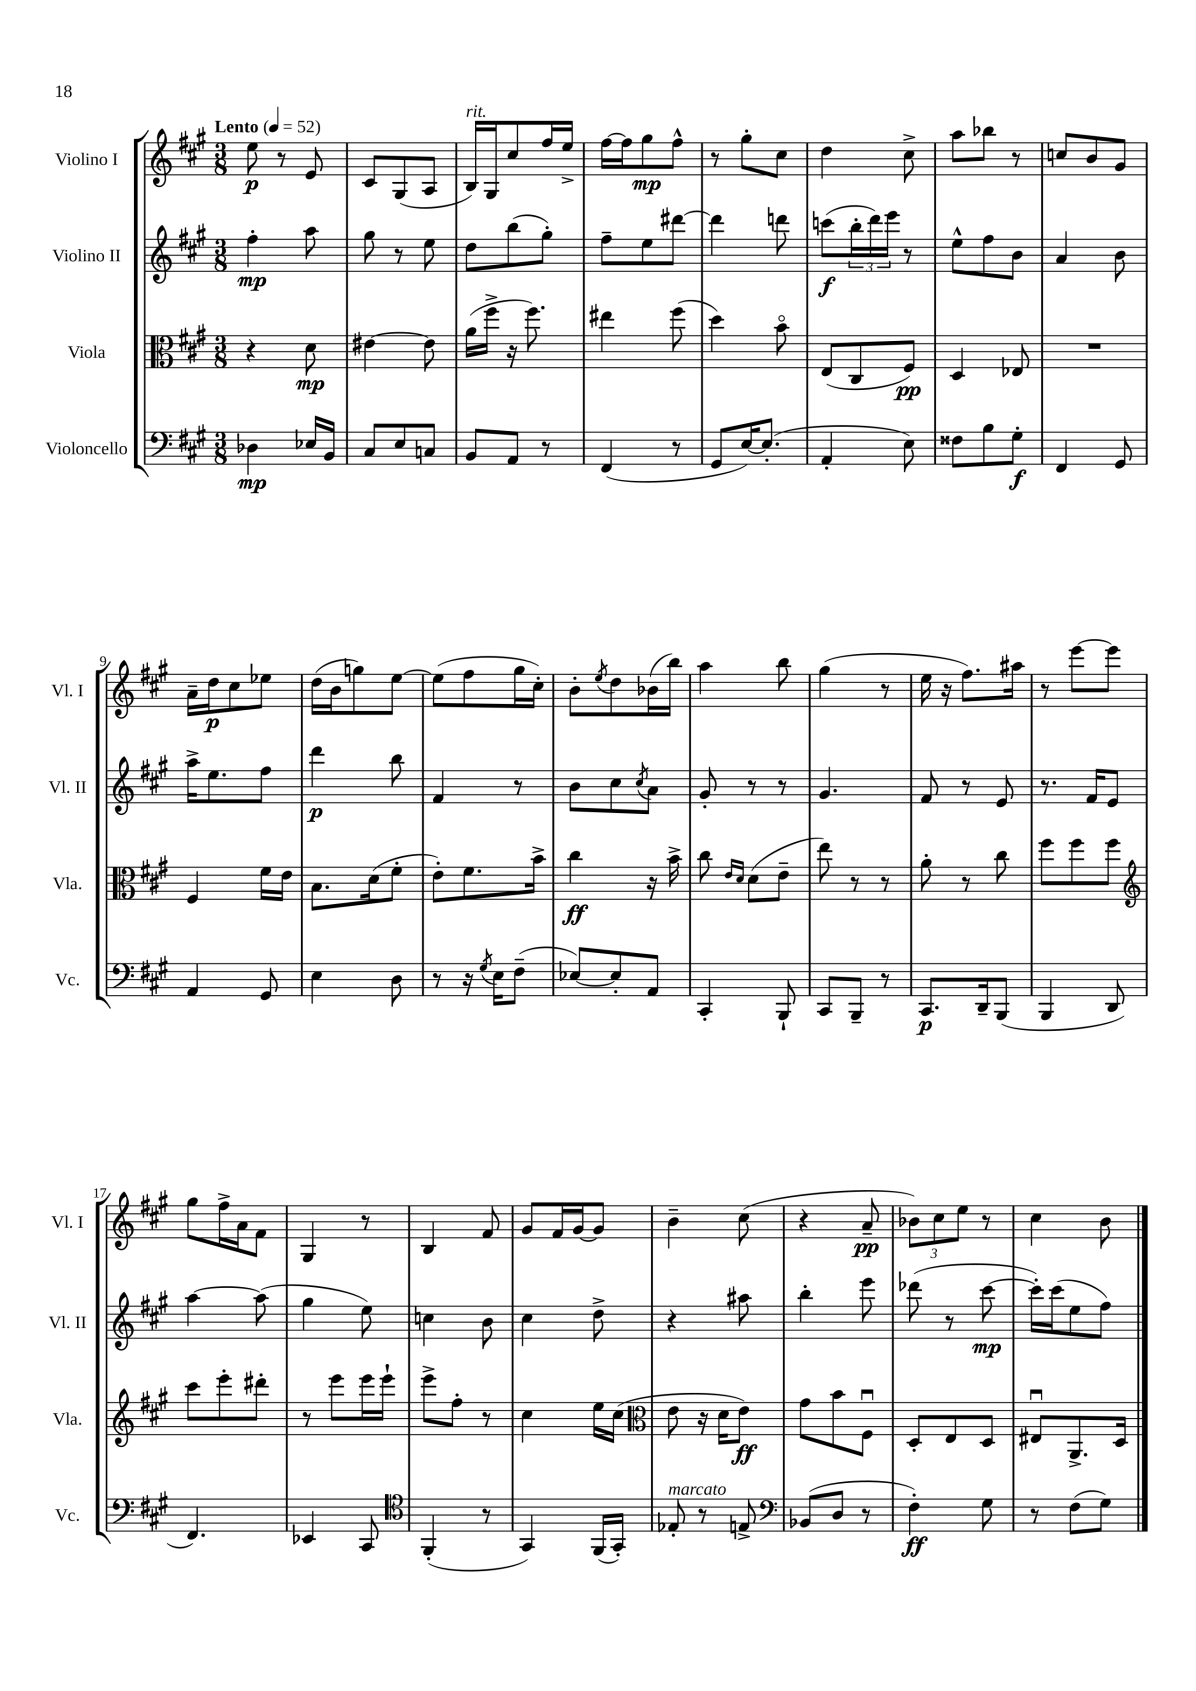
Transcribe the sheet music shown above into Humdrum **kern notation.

**kern	**dynam	**kern	**dynam	**kern	**dynam	**kern	**dynam
*part4	*part4	*part3	*part3	*part2	*part2	*part1	*part1
*staff4	*staff4	*staff3	*staff3	*staff2	*staff2	*staff1	*staff1
*I"Violoncello	*	*I"Viola	*	*I"Violino II	*	*I"Violino I	*
*I'Vc.	*	*I'Vla.	*	*I'Vl. II	*	*I'Vl. I	*
*clefF4	*	*clefC3	*	*clefG2	*	*clefG2	*
*k[f#c#g#]	*	*k[f#c#g#]	*	*k[f#c#g#]	*	*k[f#c#g#]	*
*M3/8	*	*M3/8	*	*M3/8	*	*M3/8	*
*MM52	*	*MM52	*	*MM52	*	*MM52	*
=1	=1	=1	=1	=1	=1	=1	=1
!	!	!	!	!	!	!LO:TX:a:B:t=Lento	!
4D-X\	mp	4r	.	4ff#'\	mp	8ee\	p
.	.	.	.	.	.	8r	.
16E-X/LL	.	8d\	mp	8aa\	.	8e/	.
16BB/JJ	.	.	.	.	.	.	.
=2	=2	=2	=2	=2	=2	=2	=2
8C#/L	.	[4e#X\	.	8gg#\	.	8c#/L	.
8E/	.	.	.	8r	.	(8G#/	.
8Cn/J	.	8e#\]	.	8ee\	.	8A/J	.
=3	=3	=3	=3	=3	=3	=3	=3
!	!	!	!	!	!	!LO:TX:a:i:t=rit.	!
8BB/L	.	(16a\LL	.	8dd\L	.	16B/LL)	.
.	.	16ff#^\JJ	.	.	.	16G#/J	.
8AA/J	.	16r	.	(8bb\	.	8cc#/	.
.	.	8.ff#\)	.	.	.	.	.
8r	.	.	.	8gg#'\J)	.	16ff#/L	.
.	.	.	.	.	.	16ee^/JJ	.
=4	=4	=4	=4	=4	=4	=4	=4
(4FF#/	.	4ee#X\	.	8ff#~\L	.	[16ff#\LL	.
.	.	.	.	.	.	16ff#\J]	.
.	.	.	.	8ee\	.	8gg#\	mp
8r	.	(8ff#\	.	[8ddd#X\J	.	8ff#^^\J	.
=5	=5	=5	=5	=5	=5	=5	=5
8GG#/L	.	4dd\)	.	4ddd#\]	.	8r	.
[16E/K)	.	.	.	.	.	8gg#'\L	.
(8.E'/J]	.	.	.	.	.	.	.
.	.	8b\	.	8dddn\	.	8cc#\J	.
=6	=6	=6	=6	=6	=6	=6	=6
4AA'/	.	(8E/L	.	(8cccn\L	f	4dd\	.
.	.	8C#/	.	24bb'\L	.	.	.
.	.	.	.	24ddd\)	.	.	.
.	.	.	.	24eee\JJ	.	.	.
8E\)	.	8F#/J)	pp	8r	.	8cc#^\	.
=7	=7	=7	=7	=7	=7	=7	=7
8F##X\L	.	4D/	.	8ee^^\L	.	8aa\L	.
8B\	.	.	.	8ff#\	.	8bb-X\J	.
8G#'\J	f	8E-X/	.	8b\J	.	8r	.
=8	=8	=8	=8	=8	=8	=8	=8
4FF#/	.	4.r	.	4a/	.	8ccn/L	.
.	.	.	.	.	.	8b/	.
8GG#/	.	.	.	8b\	.	8g#/J	.
!!LO:LB:g=z
=9	=9	=9	=9	=9	=9	=9	=9
4AA/	.	4F#/	.	16aa^\KL	.	16a~\LL	.
.	.	.	.	8.ee\	.	16dd\J	p
.	.	.	.	.	.	8cc#\	.
8GG#/	.	16f#\LL	.	8ff#\J	.	8ee-X\J	.
.	.	16e\JJ	.	.	.	.	.
=10	=10	=10	=10	=10	=10	=10	=10
4E\	.	8.B\L	.	4ddd\	p	(16dd\LL	.
.	.	.	.	.	.	16b\J	.
.	.	.	.	.	.	8ggn\)	.
.	.	(16d\k	.	.	.	.	.
8D\	.	8f#'\J	.	8bb\	.	[8ee\J	.
=11	=11	=11	=11	=11	=11	=11	=11
8r	.	8e'\L)	.	4f#/	.	(8ee\L]	.
16r	.	8.f#\	.	.	.	8ff#\	.
8qG#/	.	.	.	.	.	.	.
16E\KL	.	.	.	.	.	.	.
(8F#~\J	.	.	.	8r	.	16gg#\L	.
.	.	16b^\Jk	.	.	.	16cc#'\JJ)	.
=12	=12	=12	=12	=12	=12	=12	=12
[8E-X/L)	.	4cc#\	ff	8b\L	.	8b'\L	.
.	.	.	.	.	.	8qee/	.
8E-'/]	.	.	.	8cc#\	.	8dd\	.
.	.	.	.	8qcc#/	.	.	.
8AA/J	.	16r	.	8a\J	.	(16b-X\L	.
.	.	16b^\	.	.	.	16bb\JJ)	.
=13	=13	=13	=13	=13	=13	=13	=13
4CC#'/	.	8cc#\	.	8g#'/	.	4aa\	.
.	.	16qqe/LL	.	.	.	.	.
.	.	16qqd/JJ	.	.	.	.	.
.	.	(8d\L	.	8r	.	.	.
8BBB`/	.	8e~\J	.	8r	.	8bb\	.
=14	=14	=14	=14	=14	=14	=14	=14
8CC#/L	.	8ee\)	.	4.g#/	.	(4gg#\	.
8BBB~/J	.	8r	.	.	.	.	.
8r	.	8r	.	.	.	8r	.
=15	=15	=15	=15	=15	=15	=15	=15
8.CC#/L	p	8a'\	.	8f#/	.	16ee\	.
.	.	.	.	.	.	16r	.
.	.	8r	.	8r	.	8.ff#\L)	.
16DD~/k	.	.	.	.	.	.	.
(8BBB/J	.	8cc#\	.	8e/	.	.	.
.	.	.	.	.	.	16aa#X\Jk	.
=16	=16	=16	=16	=16	=16	=16	=16
4BBB/	.	8ff#\L	.	8.r	.	8r	.
.	.	8ff#\	.	.	.	[8eee\L	.
.	.	.	.	16f#/KL	.	.	.
8DD/	.	8ff#\J	.	8e/J	.	8eee\J]	.
!!LO:LB:g=z
=17	=17	=17	=17	=17	=17	=17	=17
*	*	*clefG2	*	*	*	*	*
4.FF#/)	.	8ccc#\L	.	[4aa\	.	8gg#\L	.
.	.	8eee'\	.	.	.	16ff#^\L	.
.	.	.	.	.	.	16a\J	.
.	.	8ddd#X'\J	.	(8aa\]	.	8f#\J	.
=18	=18	=18	=18	=18	=18	=18	=18
4EE-X/	.	8r	.	4gg#\	.	4G#/	.
.	.	8eee\L	.	.	.	.	.
8CC#/	.	16eee\L	.	8ee\)	.	8r	.
.	.	16eee`\JJ	.	.	.	.	.
=19	=19	=19	=19	=19	=19	=19	=19
*clefC4	*	*	*	*	*	*	*
(4FF#'/	.	8eee^\L	.	4ccn\	.	4B/	.
.	.	8ff#'\J	.	.	.	.	.
8r	.	8r	.	8b\	.	8f#/	.
=20	=20	=20	=20	=20	=20	=20	=20
4GG#/)	.	4cc#\	.	4cc#\	.	8g#/L	.
.	.	.	.	.	.	16f#/L	.
.	.	.	.	.	.	[16g#/J	.
(16FF#/LL	.	16ee\LL	.	8dd^\	.	8g#/J]	.
16GG#'/JJ)	.	(16cc#\JJ	.	.	.	.	.
=21	=21	=21	=21	=21	=21	=21	=21
*	*	*clefC3	*	*	*	*	*
!LO:TX:a:i:t=marcato	!	!	!	!	!	!	!
8E-X'/	.	8e\	.	4r	.	4b~\	.
8r	.	16r	.	.	.	.	.
.	.	16d\KL	.	.	.	.	.
8En^/	.	8e\J)	ff	8aa#X\	.	(8cc#\	.
=22	=22	=22	=22	=22	=22	=22	=22
*clefF4	*	*	*	*	*	*	*
(8BB-X/L	.	8g#\L	.	4bb'\	.	4r	.
8D/J	.	8b\	.	.	.	.	.
8r	.	8F#u\J	.	8eee\	.	8a~/	pp
=23	=23	=23	=23	=23	=23	=23	=23
4F#'\)	ff	8D'/L	.	(8ddd-X\	.	12b-X\L)	.
.	.	.	.	.	.	12cc#\	.
.	.	8E/	.	8r	.	.	.
.	.	.	.	.	.	12ee\J	.
8G#\	.	8D/J	.	[8ccc#\	mp	8r	.
=24	=24	=24	=24	=24	=24	=24	=24
8r	.	8E#Xu/L	.	16ccc#'\LL])	.	4cc#\	.
.	.	.	.	(16ccc#\J	.	.	.
(8F#\L	.	8.AA^/	.	8ee\	.	.	.
8G#\J)	.	.	.	8ff#\J)	.	8b\	.
.	.	16D/Jk	.	.	.	.	.
==	==	==	==	==	==	==	==
*-	*-	*-	*-	*-	*-	*-	*-
